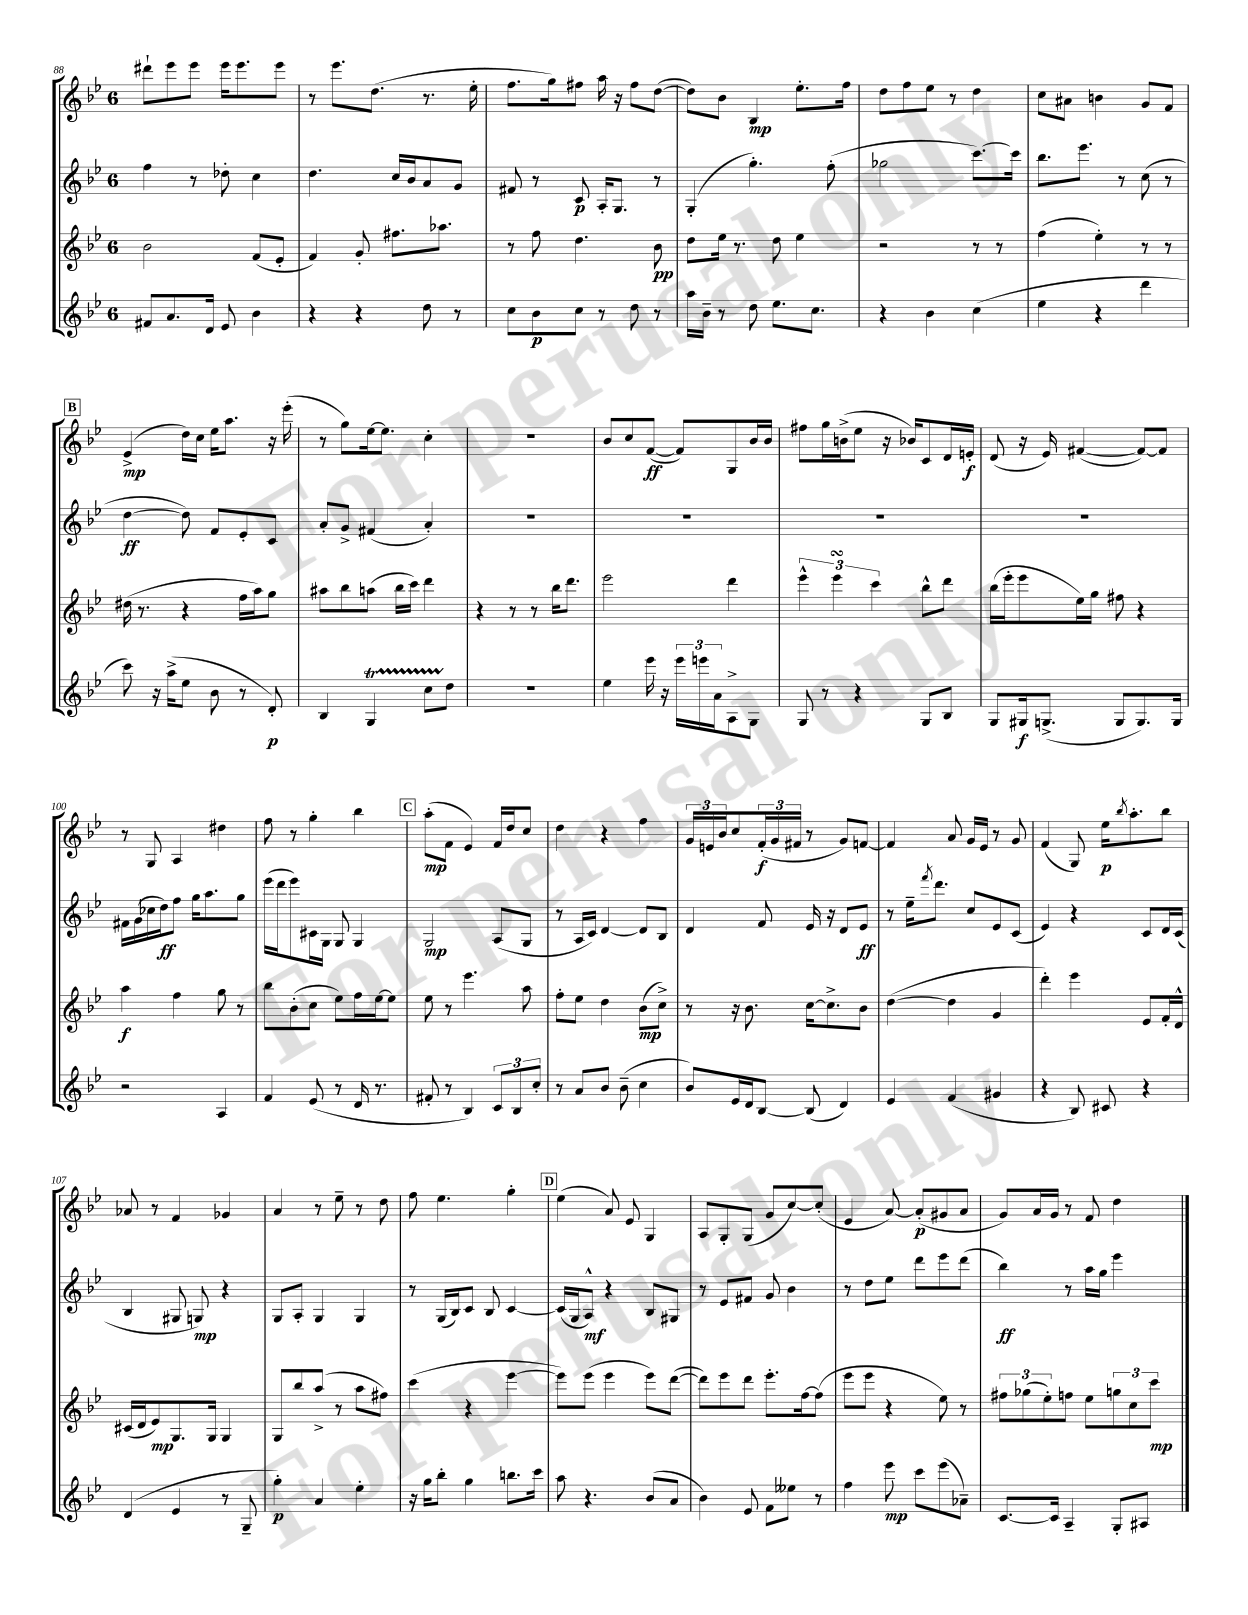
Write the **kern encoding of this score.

**kern	**dynam	**kern	**dynam	**kern	**dynam	**kern	**dynam
*part4	*part4	*part3	*part3	*part2	*part2	*part1	*part1
*staff4	*staff4	*staff3	*staff3	*staff2	*staff2	*staff1	*staff1
*clefG2	*	*clefG2	*	*clefG2	*	*clefG2	*
*k[b-e-]	*	*k[b-e-]	*	*k[b-e-]	*	*k[b-e-]	*
*M6/8	*	*M6/8	*	*M6/8	*	*M6/8	*
=88	=88	=88	=88	=88	=88	=88	=88
8f#X/L	.	2b-\	.	4ff\	.	8ddd#X`\L	.
8.a/	.	.	.	.	.	8eee-\	.
.	.	.	.	8r	.	8eee-\J	.
16d/Jk	.	.	.	.	.	.	.
8e-/	.	.	.	8dd-X'\	.	16eee-\KL	.
.	.	.	.	.	.	8.eee-\	.
4b-\	.	(8f/L	.	4cc\	.	.	.
.	.	8e-'/J	.	.	.	8eee-\J	.
=89	=89	=89	=89	=89	=89	=89	=89
4r	.	4f/)	.	4.dd\	.	8r	.
.	.	.	.	.	.	8.eee-\L	.
4r	.	8g'/	.	.	.	.	.
.	.	.	.	.	.	(8.dd\J	.
.	.	8.ff#X\L	.	16cc/LL	.	.	.
.	.	.	.	16b-/J	.	.	.
8dd\	.	.	.	8a/	.	8.r	.
.	.	8.aa-X\J	.	.	.	.	.
8r	.	.	.	8g/J	.	.	.
.	.	.	.	.	.	16ee-'\	.
=90	=90	=90	=90	=90	=90	=90	=90
8cc\L	.	8r	.	8f#X/	.	8.ff\L	.
8b-\	p	8ff\	.	8r	.	.	.
.	.	.	.	.	.	16gg\k)	.
8cc\J	.	4.dd\	.	8c/	p	8ff#X\J	.
8r	.	.	.	16A'/KL	.	16aa\	.
.	.	.	.	8.G/J	.	16r	.
8dd\	.	.	.	.	.	8ff#\L	.
8r	.	8b-\	pp	8r	.	([8dd\J	.
=91	=91	=91	=91	=91	=91	=91	=91
16aa\LL	.	8dd\L	.	(4G'/	.	8dd\L])	.
16b-~\JJ	.	.	.	.	.	.	.
8r	.	16ee-\Jk	.	.	.	8b-\J	.
.	.	8.r	.	.	.	.	.
8dd\	.	.	.	4.gg'\)	.	4B-/	mp
8.ee-\L	.	8dd\	.	.	.	.	.
.	.	4ee-\	.	.	.	8.ee-'\L	.
8.cc\J	.	.	.	.	.	.	.
.	.	.	.	(8ff'\	.	.	.
.	.	.	.	.	.	16ff\Jk	.
=92	=92	=92	=92	=92	=92	=92	=92
4r	.	2r	.	2gg-X\	.	8dd\L	.
.	.	.	.	.	.	8ff\	.
4b-\	.	.	.	.	.	8ee-\J	.
.	.	.	.	.	.	8r	.
(4cc\	.	8r	.	[8.ccc\L)	.	4dd\	.
.	.	8r	.	.	.	.	.
.	.	.	.	16ccc\Jk]	.	.	.
=93	=93	=93	=93	=93	=93	=93	=93
4ee-\	.	(4ff\	.	8.bb-\L	.	8cc\L	.
.	.	.	.	.	.	8a#X\J	.
.	.	.	.	8.eee-\J	.	.	.
4r	.	4ee-'\)	.	.	.	4bn\	.
.	.	.	.	8r	.	.	.
4ddd\	.	8r	.	(8cc\	.	8g/L	.
.	.	8r	.	8r	.	8f/J	.
!!LO:LB:g=z
!!LO:REH:place=s1:t=B
=94	=94	=94	=94	=94	=94	=94	=94
8ccc\)	.	(16dd#X\	.	[4dd\	ff	(4e-^/	mp
.	.	8.r	.	.	.	.	.
16r	.	.	.	.	.	.	.
(16aa^\KL	.	.	.	.	.	.	.
8ee-\J	.	4r	.	8dd\])	.	16dd\LL)	.
.	.	.	.	.	.	16cc\JJ	.
8b-\	.	.	.	8f/L	.	16ee-\KL	.
.	.	.	.	.	.	8.aa\J	.
8r	.	16ff\LL	.	8e-'/	.	.	.
.	.	16aa\J)	.	.	.	.	.
8d'/)	p	8gg\J	.	8c/J	.	16r	.
.	.	.	.	.	.	(16eee-'\	.
=95	=95	=95	=95	=95	=95	=95	=95
4B-/	.	8aa#X\L	.	8a'/L	.	8r	.
.	.	8bb-\	.	8g^/J	.	8gg\L)	.
4GT/	.	(8aan\J	.	(4f#X/	.	[16ee-\k	.
.	.	.	.	.	.	8.ee-\J]	.
.	.	16bb-\LL	.	.	.	.	.
.	.	16ccc\JJ)	.	.	.	.	.
8ccTTT\L	.	4ddd\	.	4a'/)	.	4cc'\	.
8dd\J	.	.	.	.	.	.	.
=96	=96	=96	=96	=96	=96	=96	=96
2.r	.	4r	.	2.r	.	2.r	.
.	.	8r	.	.	.	.	.
.	.	8r	.	.	.	.	.
.	.	16bb-\KL	.	.	.	.	.
.	.	8.ddd\J	.	.	.	.	.
=97	=97	=97	=97	=97	=97	=97	=97
4ee-\	.	2eee-\	.	2.r	.	8b-/L	.
.	.	.	.	.	.	8cc/	.
16eee-\	.	.	.	.	.	([8f/J	ff
16r	.	.	.	.	.	.	.
24eee-\LL	.	.	.	.	.	8f/L])	.
24eeen\	.	.	.	.	.	.	.
24a\J	.	.	.	.	.	.	.
8A^\	.	4ddd\	.	.	.	8G/	.
8G\J	.	.	.	.	.	16b-/L	.
.	.	.	.	.	.	16b-/JJ	.
=98	=98	=98	=98	=98	=98	=98	=98
8G/	.	6eee-^^\	.	2.r	.	8ff#X\L	.
8r	.	.	.	.	.	16gg\L	.
.	.	6eee-sSSs\	.	.	.	.	.
.	.	.	.	.	.	(16bn^\J	.
4r	.	.	.	.	.	8ee-\J	.
.	.	6ccc\	.	.	.	.	.
.	.	.	.	.	.	16r	.
.	.	.	.	.	.	16b-X/KL)	.
8G/L	.	8bb-^^\L	.	.	.	8c/	.
8B-/J	.	8ddd\J	.	.	.	16d/L	.
.	.	.	.	.	.	16en'/JJ	f
=99	=99	=99	=99	=99	=99	=99	=99
8G/L	.	(16bb-\LL	.	2.r	.	(8d/	.
.	.	16eee-'\J	.	.	.	.	.
16G#X/k	f	8eee-\	.	.	.	16r	.
(8.Gn^/J	.	.	.	.	.	16e-/)	.
.	.	16ee-\L)	.	.	.	([4f#X/	.
.	.	16gg\JJ	.	.	.	.	.
8G/L	.	8ff#X\	.	.	.	.	.
8.G/)	.	4r	.	.	.	8f#/L_)	.
.	.	.	.	.	.	8f#/J]	.
16G/Jk	.	.	.	.	.	.	.
!!LO:LB:g=z
=100	=100	=100	=100	=100	=100	=100	=100
2r	.	4aa\	f	16f#X\LL	.	8r	.
.	.	.	.	(16g\	.	.	.
.	.	.	.	16cc-X\	.	8G/	.
.	.	.	.	16dd\J)	ff	.	.
.	.	4ff\	.	8ff\J	.	4A/	.
.	.	.	.	16gg\KL	.	.	.
.	.	.	.	8.aa\	.	.	.
4A/	.	8gg\	.	.	.	4dd#X\	.
.	.	8r	.	8gg\J	.	.	.
=101	=101	=101	=101	=101	=101	=101	=101
4f/	.	8bb-\L	.	(16eee-\LL	.	8ff\	.
.	.	.	.	16ddd\J	.	.	.
.	.	(8b-'\	.	8eee-\)	.	8r	.
(8e-/	.	8cc\J	.	16c#X\L	.	4gg'\	.
.	.	.	.	16G\JJ	.	.	.
8r	.	8ee-\L)	.	8G/	.	.	.
16d/	.	16ff\L	.	4G/	.	4bb-\	.
8.r	.	[16ee-\J	.	.	.	.	.
.	.	8ee-\J]	.	.	.	.	.
!!LO:REH:place=s1:t=C
=102	=102	=102	=102	=102	=102	=102	=102
8f#X'/	.	8ee-\	.	2G/	mp	(8aa'\L	mp
8r	.	8r	.	.	.	8f\J	.
4B-/)	.	4.eee-\	.	.	.	4e-/)	.
12c/L	.	.	.	(8A/L	.	16f/LL	.
.	.	.	.	.	.	16dd/J	.
12B-/	.	.	.	.	.	.	.
.	.	8aa\	.	8G/J	.	8cc/J	.
12cc'/J	.	.	.	.	.	.	.
=103	=103	=103	=103	=103	=103	=103	=103
8r	.	8ff'\L	.	8r	.	4dd\	.
8a/L	.	8ee-\J	.	16A/LL	.	.	.
.	.	.	.	16c/JJ)	.	.	.
8b-/J	.	4dd\	.	[4d/	.	4r	.
(8b-~\	.	.	.	.	.	.	.
4cc\	.	(8b-\L	mp	8d/L]	.	4ff\	.
.	.	8cc^\J)	.	8B-/J	.	.	.
=104	=104	=104	=104	=104	=104	=104	=104
8b-/L)	.	8r	.	4d/	.	24g/LL	.
.	.	.	.	.	.	24en/	.
.	.	.	.	.	.	24b-/J	.
16e-/L	.	16r	.	.	.	8cc/	.
16d/J	.	8.b-\	.	.	.	.	.
[8B-/J	.	.	.	8f/	.	(24f'/L	f
.	.	.	.	.	.	24g/	.
.	.	.	.	.	.	24f#X/JJ	.
(8B-/]	.	[16cc\KL	.	16e-/	.	8r	.
.	.	8.cc^\]	.	16r	.	.	.
4d/)	.	.	.	8d/L	.	8g/L)	.
.	.	8b-\J	.	8e-/J	ff	[8fn/J	.
=105	=105	=105	=105	=105	=105	=105	=105
4e-/	.	([4dd\	.	8r	.	4f/]	.
.	.	.	.	16ee-~\KL	.	.	.
.	.	.	.	8qfff/	.	.	.
.	.	.	.	8.ddd\J	.	.	.
(4f/	.	4dd\]	.	.	.	8a/	.
.	.	.	.	8cc/L	.	16g/LL	.
.	.	.	.	.	.	16e-/JJ	.
4g#X/	.	4g/	.	8e-/	.	8r	.
.	.	.	.	(8c/J	.	8g/	.
=106	=106	=106	=106	=106	=106	=106	=106
4r	.	4ddd'\)	.	4e-/)	.	(4f/	.
8B-/)	.	4eee-\	.	4r	.	8G/)	.
8c#X/	.	.	.	.	.	16ee-\KL	p
.	.	.	.	.	.	8qbb-/	.
.	.	.	.	.	.	8.aa'\	.
4r	.	8e-/L	.	8c/L	.	.	.
.	.	16f'/L	.	16d/L	.	8bb-\J	.
.	.	16d^^/JJ	.	(16c/JJ	.	.	.
!!LO:LB:g=z
=107	=107	=107	=107	=107	=107	=107	=107
(4d/	.	(16c#X/LL	.	4B-/	.	8a-X/	.
.	.	16d/J	.	.	.	.	.
.	.	8e-/)	mp	.	.	8r	.
4e-/	.	8.G/	.	8G#X/	.	4f/	.
.	.	.	.	8Gn/)	mp	.	.
.	.	16G/Jk	.	.	.	.	.
8r	.	4G/	.	4r	.	4g-X/	.
8G~/	.	.	.	.	.	.	.
=108	=108	=108	=108	=108	=108	=108	=108
4gg'\)	p	8G/L	.	8G/L	.	4a/	.
.	.	8bb-/	.	8A'/J	.	.	.
4a/	.	(8aa^/J	.	4G/	.	8r	.
.	.	8r	.	.	.	8ee-~\	.
4ee-'\	.	8aa\L	.	4G/	.	8r	.
.	.	8ff#X\J)	.	.	.	8dd\	.
=109	=109	=109	=109	=109	=109	=109	=109
16r	.	(4ccc\	.	8r	.	8ff\	.
16gg\KL	.	.	.	.	.	.	.
8bb-'\J	.	.	.	(16G/LL	.	4.ee-\	.
.	.	.	.	16B-/J)	.	.	.
4gg\	.	4r	.	8c/J	.	.	.
.	.	.	.	8B-/	.	.	.
8.bbn\L	.	[4eee-\	.	[4c/	.	4gg'\	.
16ccc\Jk	.	.	.	.	.	.	.
!!LO:REH:place=s1:t=D
=110	=110	=110	=110	=110	=110	=110	=110
8aa\	.	8eee-\L])	.	(16c/LL]	.	(4ee-\	.
.	.	.	.	16G/J	.	.	.
4.r	.	(8eee-\J	.	8A^^/J)	mf	.	.
.	.	4eee-\	.	4r	.	8a/)	.
.	.	.	.	.	.	8e-/	.
(8b-/L	.	8eee-\L)	.	8B-/L	.	4G/	.
8a/J	.	([8ddd\J	.	8G#X/J	.	.	.
=111	=111	=111	=111	=111	=111	=111	=111
4b-\)	.	8ddd\L])	.	8r	.	8A/L	.
.	.	8eee-\	.	8e-/L	.	8G'/	.
8e-/	.	8ddd\J	.	8f#X/J	.	(8G/J	.
8f\L	.	8.eee-'\L	.	8g/	.	8g/L	.
8ee--X\J	.	.	.	4b-\	.	[8cc/)	.
.	.	[16ff\k	.	.	.	.	.
8r	.	(8ff\J]	.	.	.	(8cc'/J]	.
=112	=112	=112	=112	=112	=112	=112	=112
4ff\	.	8eee-\L	.	8r	.	4e-/	.
.	.	8eee-\J	.	8dd\L	.	.	.
8eee-\	mp	4r	.	8ee-\J	.	[8a/)	.
8ccc\L	.	.	.	8ddd\L	.	(8a'/L]	p
(8eee-\	.	8ee-\)	.	8eee-\	.	8g#X/	.
8a-X~\J)	.	8r	.	(8ddd\J	.	8a/J	.
=113	=113	=113	=113	=113	=113	=113	=113
[8.c/L	.	12ff#X\L	.	4bb-\)	ff	8g/L)	.
.	.	(12gg-X\	.	.	.	.	.
.	.	.	.	.	.	16a/L	.
.	.	12ee-'\)	.	.	.	.	.
16c/Jk]	.	.	.	.	.	16g/JJ	.
4A~/	.	8ffn\J	.	8r	.	8r	.
.	.	8ee-\L	.	16aa\LL	.	8f/	.
.	.	.	.	16gg\JJ	.	.	.
8G'/L	.	12ggn\	.	4eee-\	.	4dd\	.
.	.	12cc\	.	.	.	.	.
8A#X/J	.	.	.	.	.	.	.
.	.	12ccc\J	mp	.	.	.	.
==	==	==	==	==	==	==	==
*-	*-	*-	*-	*-	*-	*-	*-
